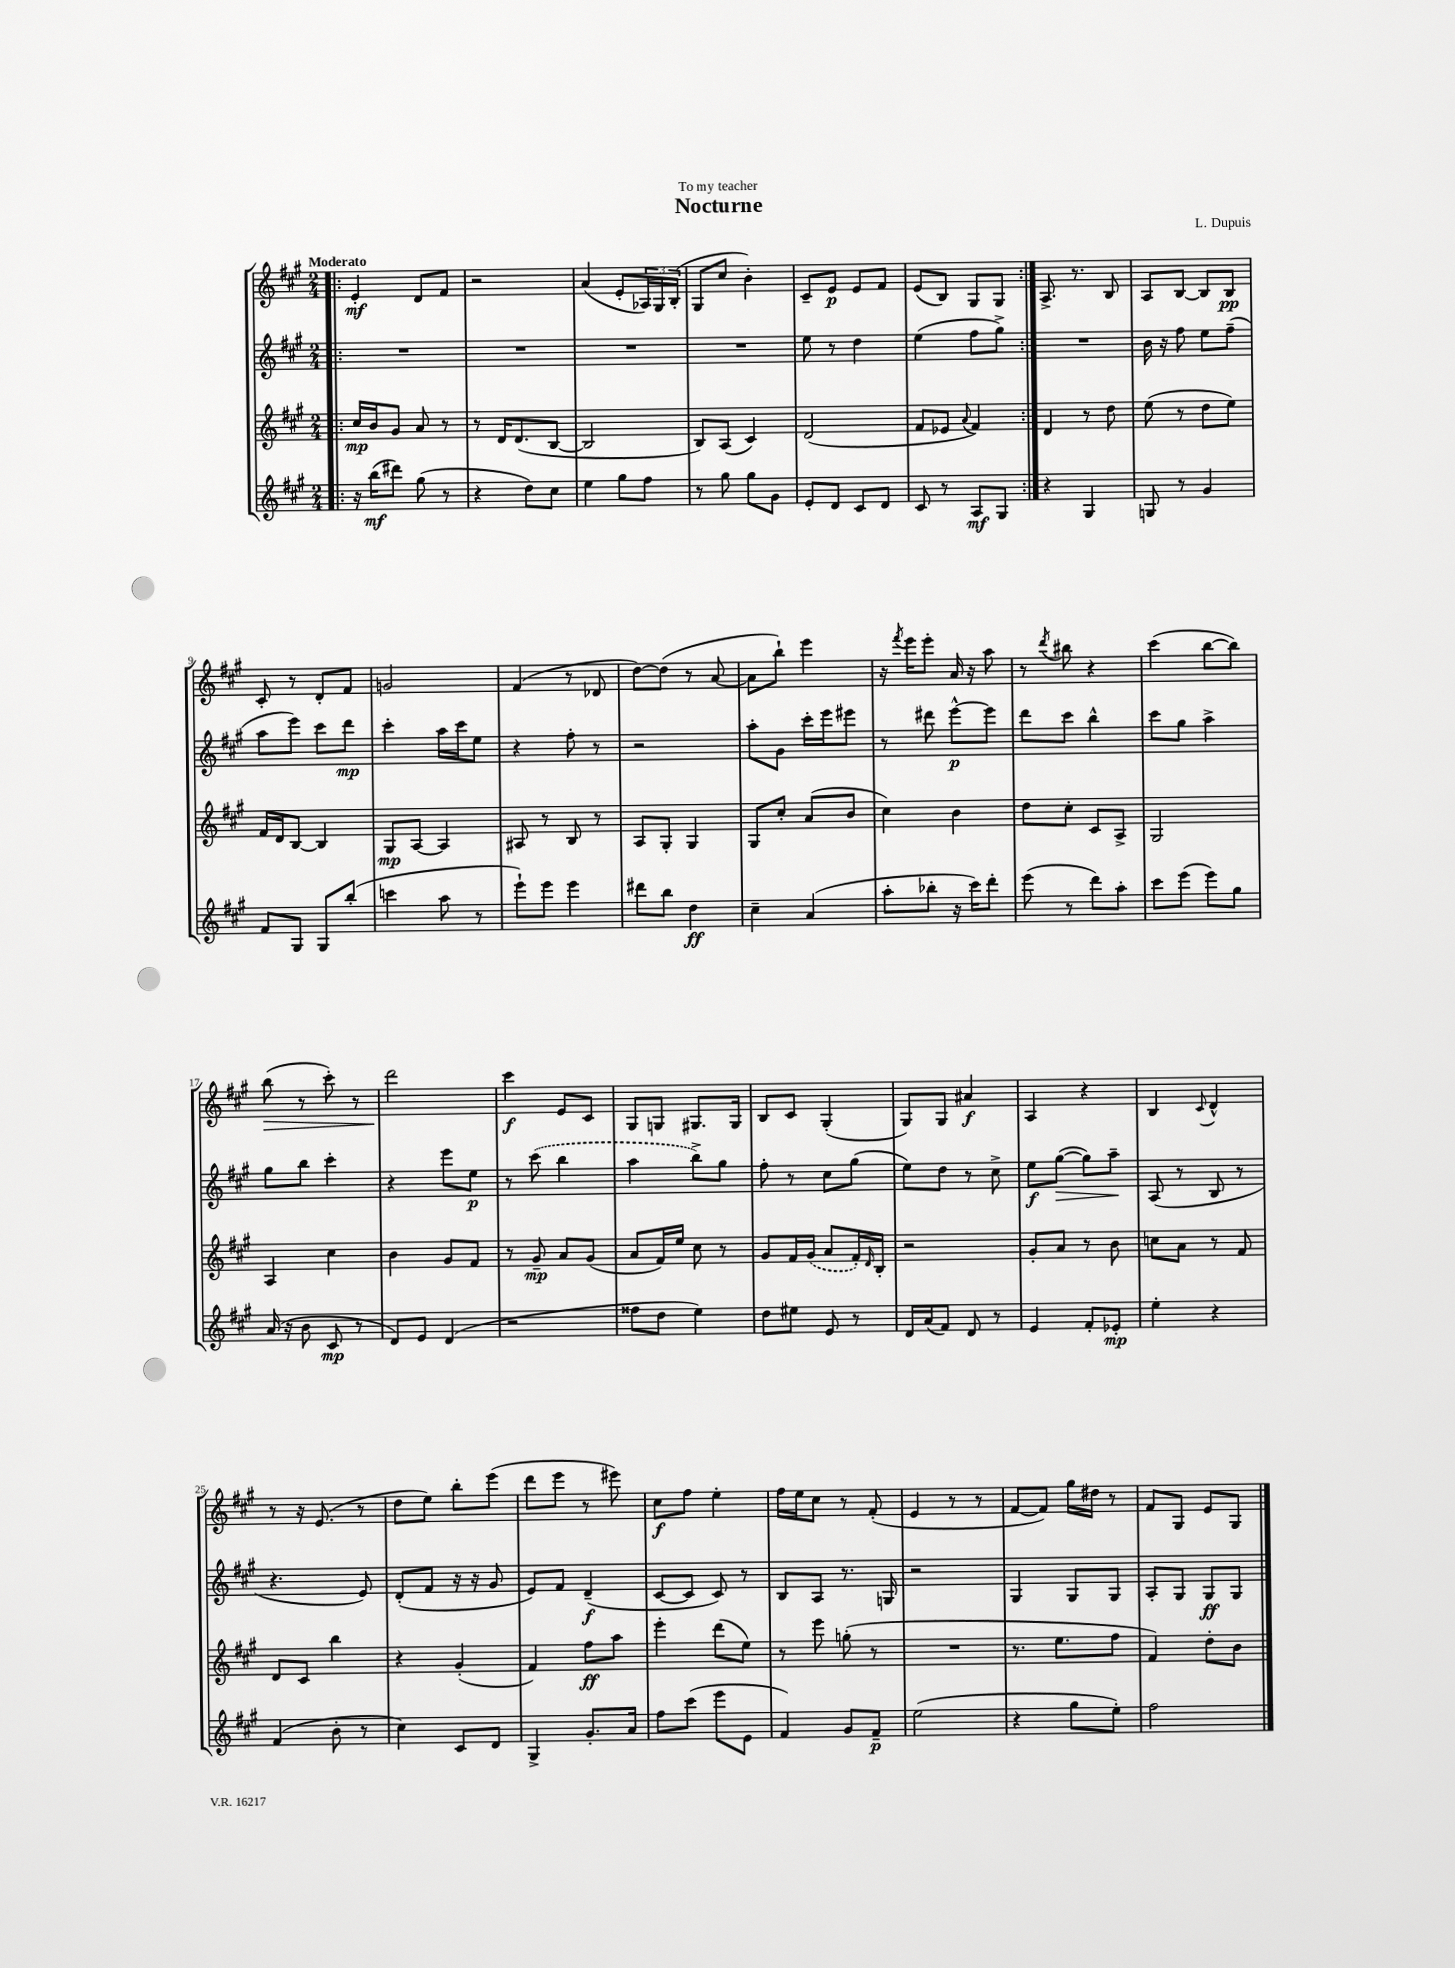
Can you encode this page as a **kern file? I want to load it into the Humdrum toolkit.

**kern	**kern	**kern	**kern
*staff4	*staff3	*staff2	*staff1
*clefG2	*clefG2	*clefG2	*clefG2
*k[f#c#g#]	*k[f#c#g#]	*k[f#c#g#]	*k[f#c#g#]
*M2/4	*M2/4	*M2/4	*M2/4
=!|:	=!|:	=!|:	=!|:
16r	16cc#	2r	4e'
(16bb	16b	.	.
8ddd#)	8g#	.	.
(8gg#	8a	.	8d
8r	8r	.	8f#
=	=	=	=
4r	8r	2r	2r
.	16d	.	.
.	(8.d	.	.
8dd)	.	.	.
8cc#	[8B	.	.
=	=	=	=
4ee	2B]	2r	(4a
8gg#	.	.	8e'
8ff#	.	.	24A-)
.	.	.	24G#
.	.	.	(24B'
=	=	=	=
8r	8B)	2r	8G#
8gg#	(8A	.	8cc#
8gg#	4c#)	.	4b')
8g#	.	.	.
=	=	=	=
8e'	(2d	8ee	8c#~
8d	.	8r	8e
8c#	.	4dd	8e
8d	.	.	8f#
=	=	=	=
8c#	8f#	(4ee	(8e
8r	8e-	.	8B)
.	8qqa	.	.
8A	4f#)	8ff#	8G#
8G#	.	8gg#^)	8G#
=:|!	=:|!	=:|!	=:|!
4r	4d	2r	8.A^
.	.	.	8.r
4G#	8r	.	.
.	8dd	.	8B
=	=	=	=
8G	(8ee	16b	8A
.	.	16r	.
8r	8r	8ff#	[8B
4g#	8dd	8ee	8B]
.	8ee)	(8ff#~	8B
=	=	=	=
8f#	16f#	8aa	8c#'
.	16d	.	.
8G#	[8B	8eee)	8r
8G#	4B]	8ccc#	8d'
(8bb'	.	8ddd	8f#
=	=	=	=
4ccc	8G#	4ccc#'	2g
.	[8A	.	.
8aa	4A]	16aa	.
.	.	16ccc#	.
8r	.	8ee	.
=	=	=	=
8eee`)	8A#	4r	(4f#
8eee	8r	.	.
4eee	8B	8ff#'	8r
.	8r	8r	8d-
=	=	=	=
8ddd#	8A	2r	[8dd)
8bb	8G#'	.	(8dd]
4dd	4G#	.	8r
.	.	.	[8a
=	=	=	=
4cc#~	8G#	8aa'	8a]
.	8cc#'	8g#	8bb`)
(4a	(8a	16ccc#'	4eee
.	.	16eee	.
.	8b	8eee#	.
=	=	=	=
8aa'	4cc#)	8r	16r
.	.	.	8qfff#
.	.	.	16eee
8bb-'	.	8ddd#	8eee'
16r	4b	[8eee^^	16a
16ccc#)	.	.	16r
8ddd'	.	8eee]	8aa
=	=	=	=
(8eee	8dd	8ddd	8r
.	.	.	8qddd
8r	8cc#'	8ccc#	8bb#
8ddd)	8c#	4bb^^	4r
8aa'	8A^	.	.
=	=	=	=
8ccc#	2G#	8ccc#	(4ccc#
(8eee	.	8gg#	.
8eee)	.	4aa^	[8bb
8gg#	.	.	8bb])
=	=	=	=
(16a	4A	8gg#	(8bb
16r	.	.	.
8b	.	8bb	8r
8c#	4cc#	4ccc#'	8ccc#')
8r	.	.	8r
=	=	=	=
8d)	4b	4r	2ddd
8e	.	.	.
(4d	8g#	8eee	.
.	8f#	8ee	.
=	=	=	=
2r	8r	8r	4ccc#
.	8g#~	(8ccc#	.
.	8a	4bb	8e
.	(8g#	.	8c#
=	=	=	=
8ff##	8a	4aa	8G#
8dd	16f#)	.	8G
.	16ee	.	.
4ee)	8cc#	8bb^)	8.G#
.	8r	8gg#	.
.	.	.	16G#
=	=	=	=
8dd	8g#	8ff#'	8B
8ee#	16f#	8r	8c#
.	(16g#	.	.
8e	8a	8cc#	(4G#'
8r	16f#')	(8gg#	.
.	16qqd	.	.
.	16B'	.	.
=	=	=	=
16d	2r	8ee)	8G#)
(16a	.	.	.
8f#)	.	8dd	8G#
8d	.	8r	4a#
8r	.	8cc#^	.
=	=	=	=
4e	8g#'	8ee	4A
.	8a	([8gg#	.
8f#'	8r	8gg#])	4r
8e-'	8b	8aa~	.
=	=	=	=
4ee'	8cc	(8A	4B
.	8a	8r	.
.	.	.	8qqc#
4r	8r	8B	4d^^
.	8f#	8r	.
=	=	=	=
(4f#	8d	4.r	8r
.	8c#	.	16r
.	.	.	(8.e
8b'	4bb	.	.
8r	.	8e)	8r
=	=	=	=
4cc#)	4r	(8d'	8dd
.	.	8f#	8ee)
8c#	(4g#'	16r	8bb'
.	.	16r	.
8d	.	8g#	(8eee
=	=	=	=
4G#^	4f#)	8e)	8ddd
.	.	8f#	8eee
8.g#'	8ff#	(4d~	8r
.	8aa	.	8eee#)
16a	.	.	.
=	=	=	=
8ff#	4eee'	[8c#	8cc#
(8ccc#	.	8c#]	8ff#
8eee	(8ddd	8c#)	4ee'
8e	8ee)	8r	.
=	=	=	=
4f#)	8r	8B	16ff#
.	.	.	16ee
.	8eee	8A	8cc#
8g#	(8gg'	8.r	8r
8f#~	8r	.	(8f#'
.	.	16G	.
=	=	=	=
(2ee	2r	2r	4e
.	.	.	8r
.	.	.	8r
=	=	=	=
4r	8.r	4G#	[8f#
.	.	.	8f#])
.	8.ee	.	.
8gg#	.	8G#	16gg#
.	.	.	16dd#
8ee')	8ff#	8G#	8r
=	=	=	=
2ff#	4f#)	8A'	8f#
.	.	8G#	8G#
.	8dd'	8G#	8e
.	8b	8G#	8G#
==	==	==	==
*-	*-	*-	*-
